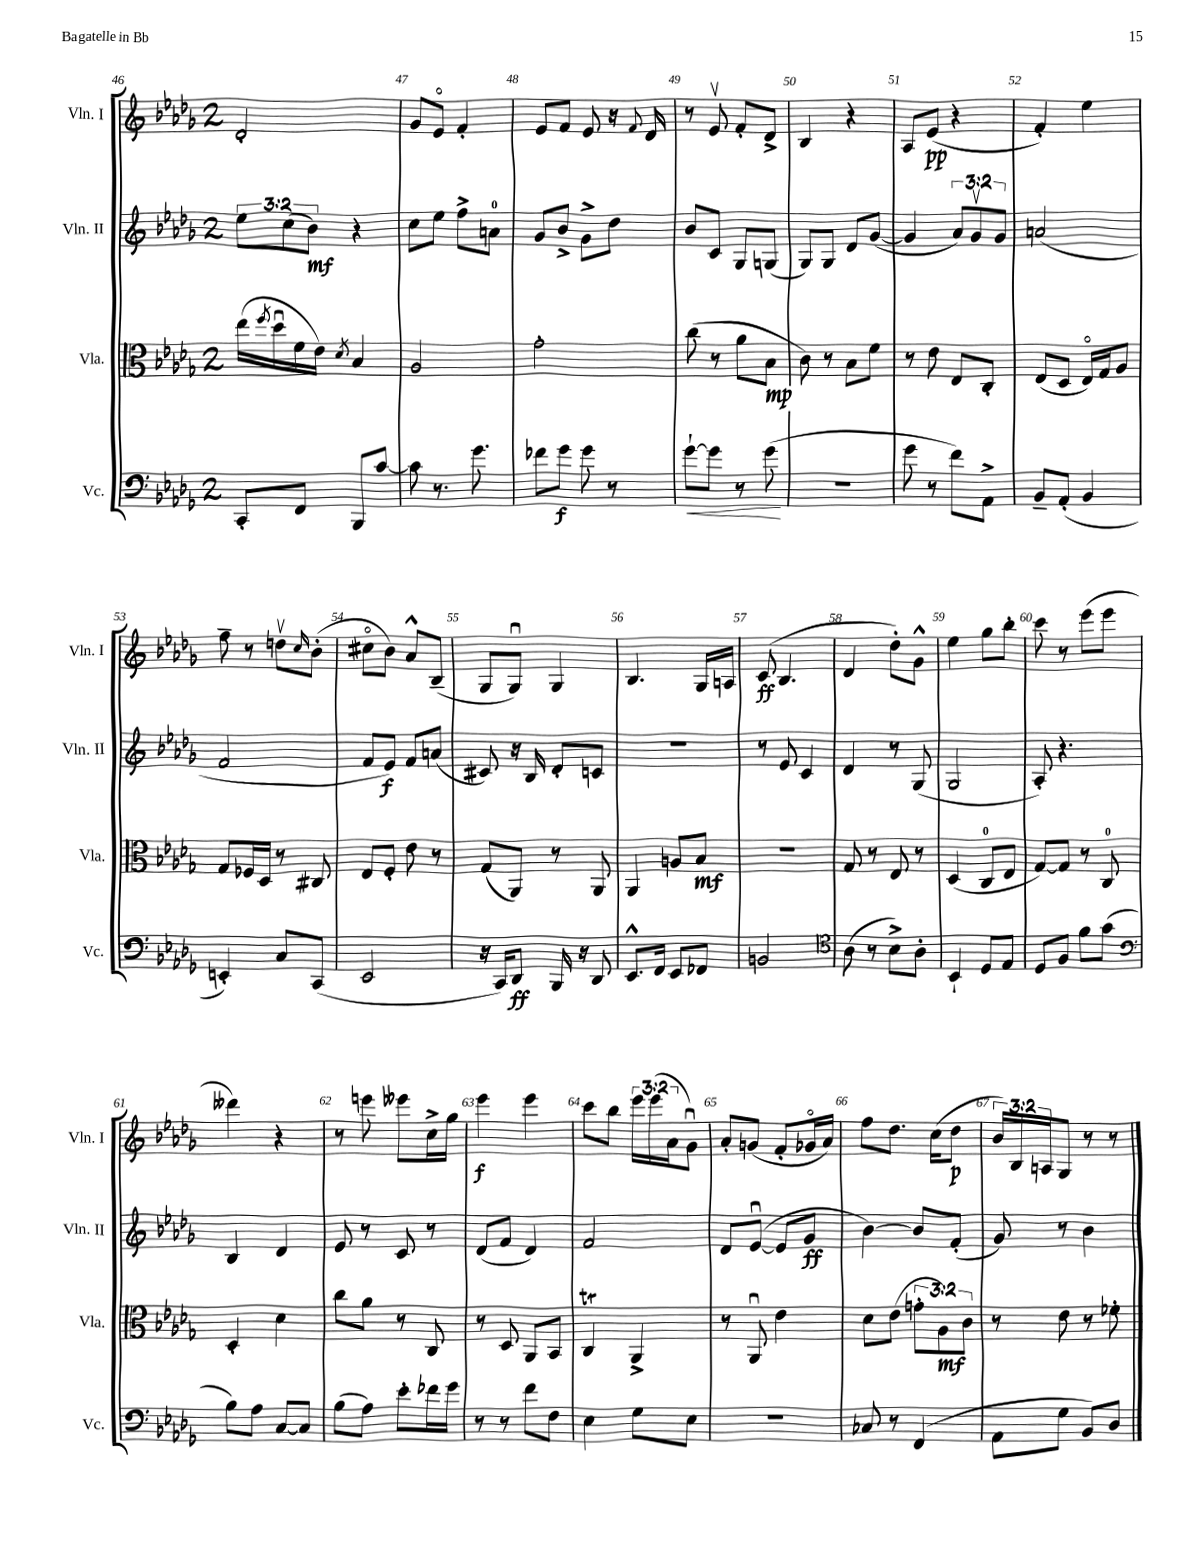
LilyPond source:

<<
\new StaffGroup <<
\new Staff = "s0" \with { instrumentName = "Vln. I" shortInstrumentName = "Vln. I" } {
    \clef treble \key des \major \once \override Staff.TimeSignature.style = #'single-digit \time 2/4 \override Staff.TupletNumber.text = #tuplet-number::calc-fraction-text
    des'2-. |
    ges'8 ees'8\flageolet f'4-. |
    ees'8 f'8 ees'8 r16 \appoggiatura { f'8 } des'16 |
    r8 ees'8\upbow f'8-. des'8-> |
    bes4 r4 |
    aes8 ees'8\pp( r4 |
    f'4-.) ees''4 |
    f''8-- r8 d''8\upbow \grace { c''16 } bes'8-.( |
    cis''8\flageolet bes'8) aes'8-^ bes8--( |
    ges8 ges8\downbow) ges4 |
    bes4. ges16 a16 |
    c'8\ff( bes4. |
    des'4 des''8-.) ges'8-^ |
    ees''4 ges''8 bes''8-. |
    c'''8 r8 ees'''8( ees'''8 |
    deses'''4) r4 |
    r8 e'''8 eeses'''8 c''16-> ges''16 |
    ees'''4\f ees'''4 |
    c'''8 bes''8 \tuplet 3/2 { ees'''16 ees'''16( aes'16 } ges'8\downbow) |
    aes'8-. g'8( f'8-. ges'16\flageolet aes'16) |
    f''8 des''8. c''16( des''8\p |
    \tuplet 3/2 { bes'16) bes16 a16 } ges8 r8 r8 \bar "|." |
}
\new Staff = "s1" \with { instrumentName = "Vln. II" shortInstrumentName = "Vln. II" } {
    \clef treble \key des \major \once \override Staff.TimeSignature.style = #'single-digit \time 2/4 \override Staff.TupletNumber.text = #tuplet-number::calc-fraction-text
    \tuplet 3/2 { ees''8 c''8( bes'8\mf) } r4 |
    c''8 ees''8 f''8-> a'8-0 |
    ges'8 bes'8-> ges'8-> des''8 |
    bes'8 c'8 ges8 g8( |
    ges8) ges8 des'8 ges'8~( |
    ges'4 \tuplet 3/2 { aes'8) ges'8\upbow ges'8 } |
    a'2( |
    f'2 |
    f'8 ees'8\f) f'8 a'8( |
    cis'8) r16 bes16 des'8-. c'8 |
    R2 |
    r8 ees'8 c'4 |
    des'4 r8 ges8( |
    ges2 |
    aes8-.) r4. |
    bes4 des'4 |
    ees'8 r8 c'8 r8 |
    des'8( f'8 des'4) |
    f'2 |
    des'8 ees'8~\downbow( ees'8 ges'8\ff |
    bes'4~) bes'8 f'8-.( |
    ges'8) r8 bes'4 \bar "|." |
}
\new Staff = "s2" \with { instrumentName = "Vla." shortInstrumentName = "Vla." } {
    \clef alto \key des \major \once \override Staff.TimeSignature.style = #'single-digit \time 2/4 \override Staff.TupletNumber.text = #tuplet-number::calc-fraction-text
    ees''16( \acciaccatura { f''8 } des''16\downbow f'16 ees'16) \acciaccatura { des'8 } bes4 |
    aes2 |
    ges'2-. |
    c''8( r8 aes'8 bes8\mp |
    c'8) r8 bes8 f'8 |
    r8 ees'8 ees8 c8-. |
    ees8( des8 ees16\flageolet) ges16 aes8 |
    ges8 fes16 des16 r8 cis8 |
    ees8 f8-. ees'8 r8 |
    ges8( aes,8) r8 aes,8 |
    aes,4 a8 bes8\mf |
    r2 |
    ges8 r8 ees8 r8 |
    des4( c8-0 ees8 |
    ges8~) ges8 r8 c8-0 |
    des4-. des'4 |
    c''8 aes'8 r8 c8 |
    r8 des8 aes,8 bes,8 |
    c4\trill aes,4-> |
    r8 aes,8\downbow ees'4 |
    des'8 ees'8( \tuplet 3/2 { g'8-. aes8\mf) c'8 } |
    r8 ees'8 r8 fes'8-. \bar "|." |
}
\new Staff = "s3" \with { instrumentName = "Vc." shortInstrumentName = "Vc." } {
    \clef bass \key des \major \once \override Staff.TimeSignature.style = #'single-digit \time 2/4
    c,8-. f,8 bes,,8 c'8~ |
    c'8 r8. ges'8. |
    fes'8 ges'8\f ges'8 r8 |
    ges'8~-!\< ges'8 r8 ges'8\!( |
    R2 |
    ges'8 r8 f'8) aes,8-> |
    bes,8-- aes,8-.( bes,4 |
    e,4-.) c8 c,8( |
    ees,2 |
    r16 c,16) des,8\ff bes,,16 r16 des,8 |
    ees,8.-^ f,16 ees,8 fes,8 |
    b,2 |
    \clef tenor aes8( r8 bes8->) aes8-. |
    bes,4-! des8 ees8 |
    des8 f8 f'8 ges'8( |
    \clef bass bes8) aes8 c8~ c8 |
    bes8( aes8) ees'8-. fes'16 ges'16 |
    r8 r8 f'8 f8 |
    ees4 ges8 ees8 |
    r2 |
    ces8 r8 f,4( |
    aes,8 ges8 bes,8) des8 \bar "|." |
}
>>
>>
\layout { \context { \Score currentBarNumber = #46 \override BarNumber.break-visibility = ##(#f #t #t) barNumberVisibility = #all-bar-numbers-visible } }
